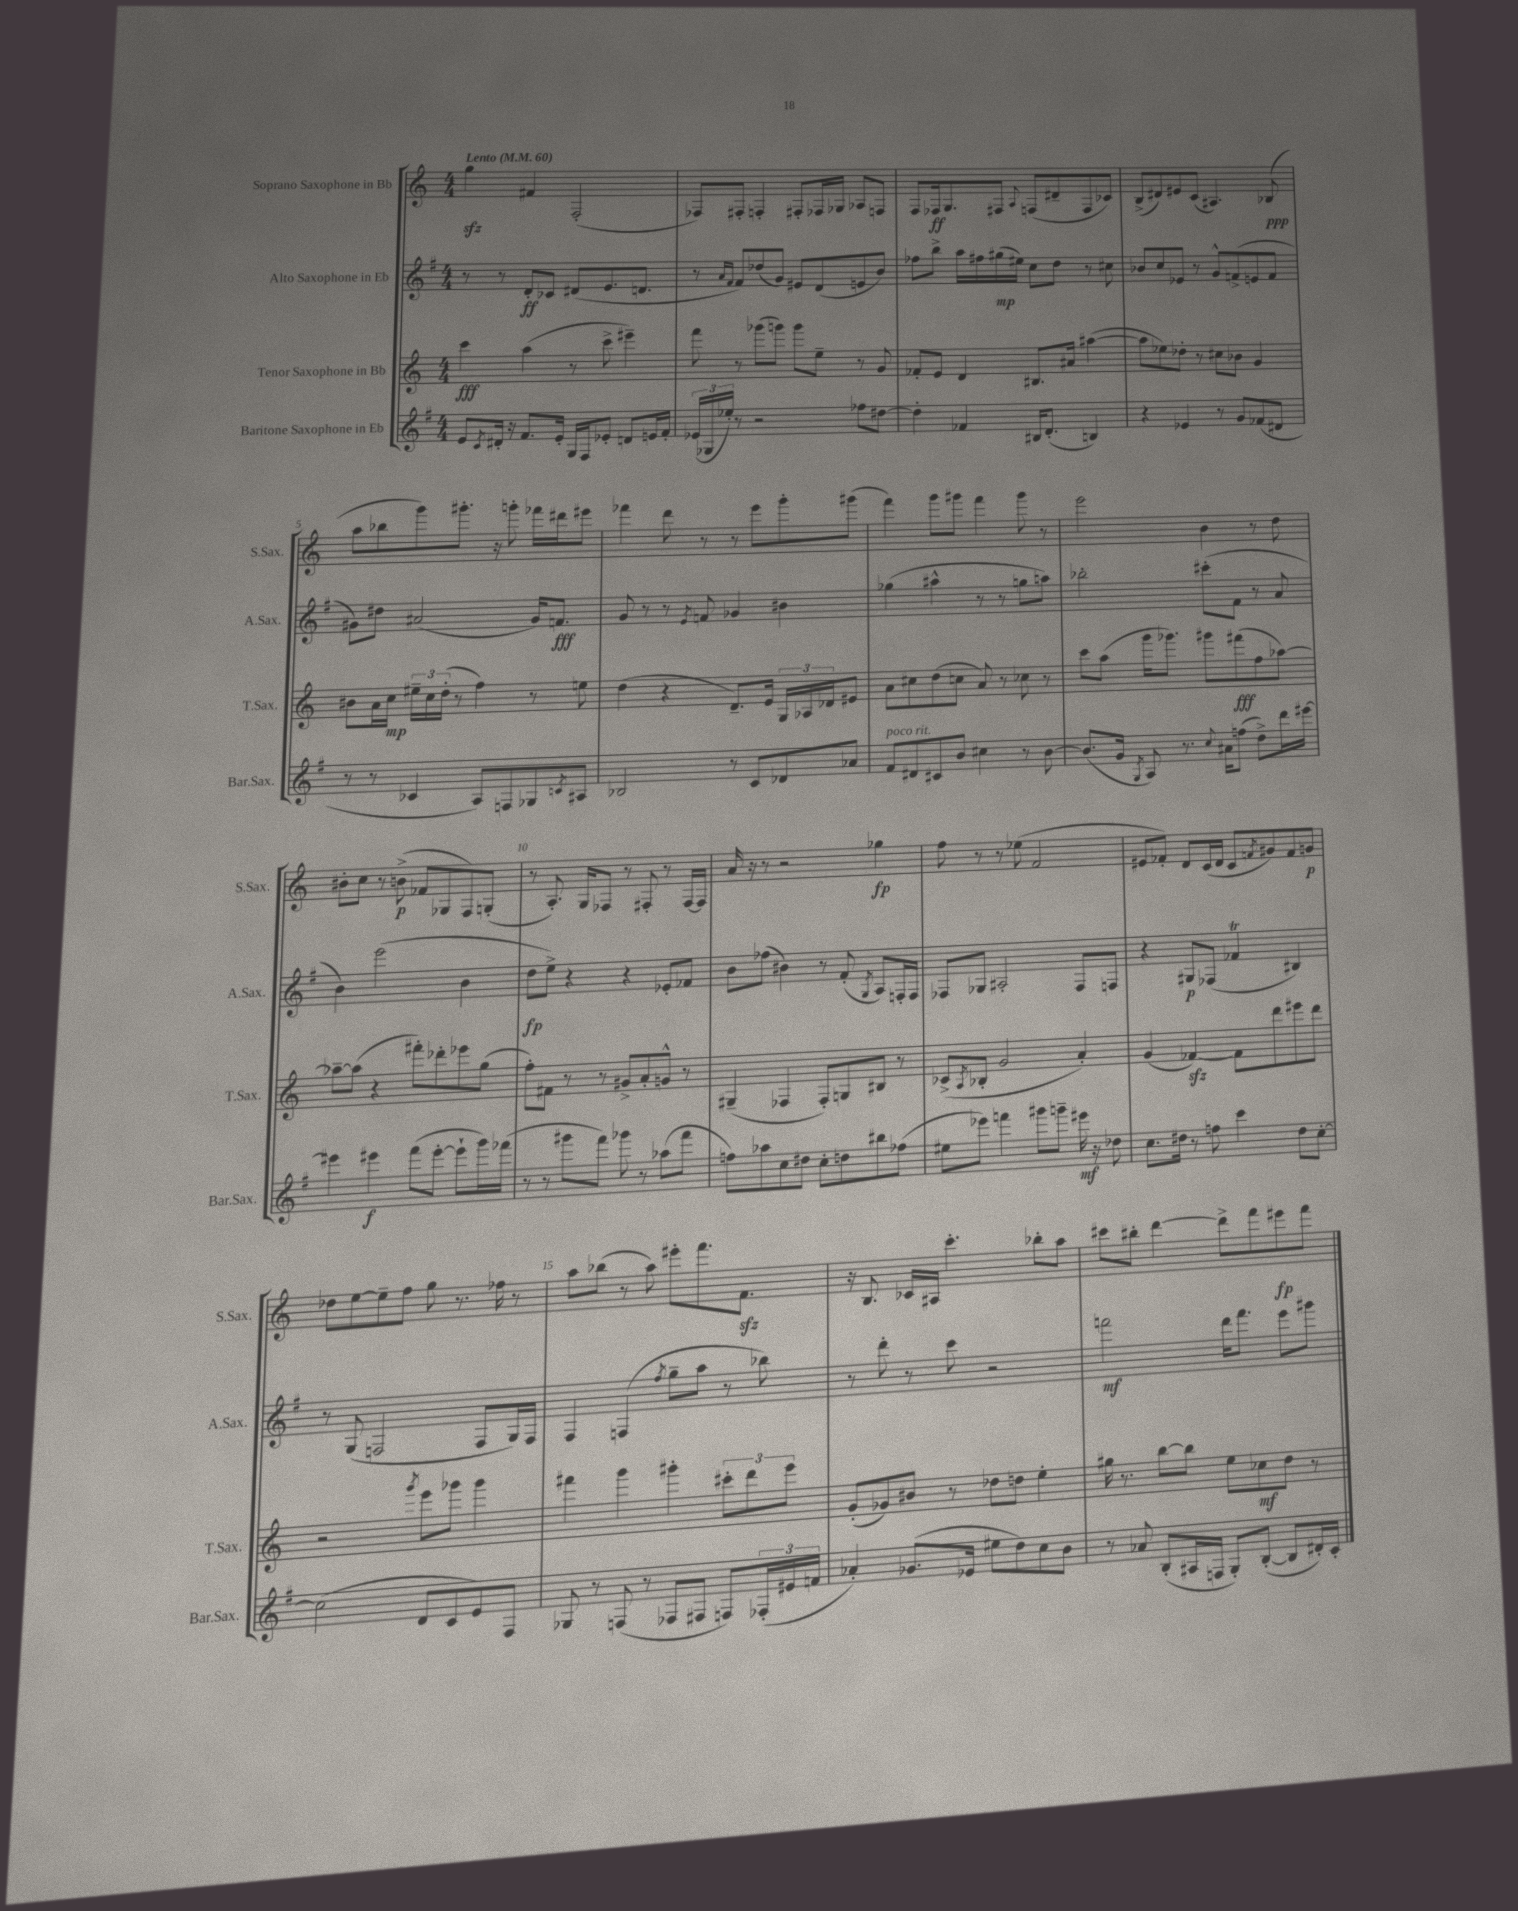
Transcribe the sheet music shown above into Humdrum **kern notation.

**kern	**dynam	**kern	**dynam	**kern	**dynam	**kern	**dynam
*part4	*part4	*part3	*part3	*part2	*part2	*part1	*part1
*staff4	*staff4	*staff3	*staff3	*staff2	*staff2	*staff1	*staff1
*I"Baritone Saxophone in Eb	*	*I"Tenor Saxophone in Bb	*	*I"Alto Saxophone in Eb	*	*I"Soprano Saxophone in Bb	*
*I'Bar.Sax.	*	*I'T.Sax.	*	*I'A.Sax.	*	*I'S.Sax.	*
*clefG2	*	*clefG2	*	*clefG2	*	*clefG2	*
*k[f#]	*	*k[]	*	*k[f#]	*	*k[]	*
*M4/4	*	*M4/4	*	*M4/4	*	*M4/4	*
*MM60	*	*MM60	*	*MM60	*	*MM60	*
=1	=1	=1	=1	=1	=1	=1	=1
!	!	!	!	!	!	!LO:TX:a:B:t=Lento	!
8e/L	.	4ccc\	fff	8r	.	4ggzz\	.
8qc/	.	.	.	.	.	.	.
16d#X'/Jk	.	.	.	8r	.	.	.
16r	.	.	.	.	.	.	.
8.f#/L	.	(4aa\	.	8d'/L	ff	4f#X/	.
.	.	.	.	8c-X/J	.	.	.
16e'/Jk	.	.	.	.	.	.	.
16G/LL	.	8r	.	(8d#X/L	.	(2F'/	.
16F#/J	.	.	.	.	.	.	.
8e-X'/J	.	8ccc^\	.	8.e/	.	.	.
8dn/L	.	4eee#X~\)	.	.	.	.	.
.	.	.	.	8.dn/J	.	.	.
16en/L	.	.	.	.	.	.	.
16f#'/JJ	.	.	.	.	.	.	.
=2	=2	=2	=2	=2	=2	=2	=2
(24e-X/LL	.	8fff\	.	8r	.	8F-X/L)	.
24G-X/	.	.	.	.	.	.	.
24ee-X'/JJ)	.	.	.	.	.	.	.
.	.	.	.	16qqa/LL	.	.	.
.	.	.	.	16qqf#/JJ	.	.	.
8r	.	8r	.	8f#/L)	.	8F#X'/J	.
2r	.	(8ggg-X\L	.	(8dd-X/	.	4Fn'/	.
.	.	8gggn\J)	.	8g/J)	.	.	.
.	.	8ggg\L	.	8e#X/L	.	8F#X'/L	.
.	.	8ee~\J	.	(8d/	.	16F-X/L	.
.	.	.	.	.	.	16G-X/JJ	.
8ff-X\L	.	8r	.	8en/	.	8A-X/L	.
[8dd#X\J	.	8g/	.	8b/J)	.	8Fn/J	.
=3	=3	=3	=3	=3	=3	=3	=3
4dd#'\]	.	8f-X'/L	.	8ff-X\L	.	8F/L	.
.	.	8e/J	.	8bb^\J	.	16F-X/k	ff
.	.	.	.	.	.	8.G/	.
4f-X/	.	4d/	.	16aa\LL	.	.	.
.	.	.	.	16ff#X\	.	.	.
.	.	.	.	(16gg#X\	mp	8F#X/J	.
.	.	.	.	16ee#X\JJ)	.	.	.
.	.	.	.	.	.	8qqA/	.
16B#X/KL	.	8.B#X/L	.	8cc\L	.	(8Fn/L	.
(8.d'/J	.	.	.	.	.	.	.
.	.	.	.	8dd\J	.	8d#X~/	.
.	.	16a#X/Jk	.	.	.	.	.
4Bn/)	.	([4aa#X\	.	8r	.	8F/	.
.	.	.	.	8cc#X\	.	8c-X/J)	.
=4	=4	=4	=4	=4	=4	=4	=4
4r	.	8aa#\L]	.	8b-X/L	.	(8B^/L	.
.	.	8ee-X\)	.	8cc/	.	8d#X/)	.
4e-X/	.	8dd-X'\J	.	8e-X/J	.	8e#X/	.
.	.	8r	.	8r	.	(8c/J	.
8r	.	8cc#X\L	.	8g^^/L	.	4.A#X/)	.
8g/L	.	8b-X\J	.	(8fn^/	.	.	.
(8f-X/	.	4g/	.	8en/	.	.	.
8d#X/J	.	.	.	8f/J	.	(8B-X/	ppp
!!LO:LB:g=z
=5	=5	=5	=5	=5	=5	=5	=5
8r	.	8b#X\L	.	8g#X\L)	.	8aa\L	.
8r	.	16a\L	.	8dd#X\J	.	8bb-X\	.
.	.	16cc\JJ	mp	.	.	.	.
4c-X/	.	24ee#X~\LL	.	(2a#X/	.	8ggg\)	.
.	.	24cc\	.	.	.	.	.
.	.	(24dd'\JJ	.	.	.	.	.
.	.	8r	.	.	.	8.ggg#X'\J	.
8A/L)	.	4ff\)	.	.	.	.	.
.	.	.	.	.	.	16r	.
8Fn/	.	.	.	.	.	8gggn'\	.
8G-X/	.	8r	.	16g#/KL)	.	16fff-X\LL	.
.	.	.	.	8.fn/J	fff	16ddd#X\J	.
8qcn/	.	.	.	.	.	.	.
8A#X/J	.	8een\	.	.	.	8eee#X\J	.
=6	=6	=6	=6	=6	=6	=6	=6
2B-X/	.	(4dd\	.	8g/	.	4fff-X\	.
.	.	.	.	8r	.	.	.
.	.	4r	.	8r	.	8ddd\	.
.	.	.	.	8qe/	.	.	.
.	.	.	.	8fn/	.	8r	.
8r	.	8.d~/L)	.	4g-X/	.	8r	.
8c/L	.	.	.	.	.	8eee\L	.
.	.	16e/Jk	.	.	.	.	.
8d-X/	.	24G/LL	.	4b#X\	.	8ggg'\	.
.	.	24A-X/	.	.	.	.	.
.	.	24d-X/J	.	.	.	.	.
8a-X/J	.	8e#X/J	.	.	.	(8ggg#X\J	.
=7	=7	=7	=7	=7	=7	=7	=7
!LO:TX:a:i:t=poco rit.	!	!	!	!	!	!	!
8f#/L	.	8a\L	.	(4gg-X\	.	4fff\)	.
8d#X/	.	8cc#X\	.	.	.	.	.
8c#X/	.	(8dd\	.	4aa#X^^\	.	8ggg\L	.
8b/J	.	8ccn\J	.	.	.	8ggg#X\J	.
4cc#X\	.	8a/)	.	8r	.	4fff\	.
.	.	8r	.	8r	.	.	.
8r	.	8cc-X\	.	8ggn\L	.	8ggg#\	.
[8b\	.	8r	.	8aan\J)	.	8r	.
=8	=8	=8	=8	=8	=8	=8	=8
(8.b/L]	.	8ccc\L	.	2bb-X'\	.	2eee\	.
.	.	(8aa\J	.	.	.	.	.
16g/Jk	.	.	.	.	.	.	.
8qG/	.	.	.	.	.	.	.
8A/)	.	16ggg\KL	.	.	.	.	.
.	.	8.ggg-X\J)	.	.	.	.	.
8.r	.	.	.	.	.	.	.
.	.	8ggg#X\L	.	(8ccc#X'\L	.	4b\	.
8qqcc/	.	.	.	.	.	.	.
16a#X\KL	.	.	.	.	.	.	.
(8ffn\J	.	(8fff#X\	fff	8f#\J	.	.	.
8dd^\L)	.	8ff\	.	8r	.	8r	.
16ddd\L	.	[8aa-X\J)	.	8a/	.	8dd\	.
[16eee#X\JJ	.	.	.	.	.	.	.
!!LO:LB:g=z
=9	=9	=9	=9	=9	=9	=9	=9
4eee#X\]	.	8aa-X~\L_	.	4b\)	.	8b#X'\L	.
.	.	(8aa-\J]	.	.	.	8cc\J	.
4eee#X\	f	4r	.	(2eee\	.	8r	.
.	.	.	.	.	.	(8bn^\	p
(8fff#\L	.	8fff#X'\L)	.	.	.	8f-X/L	.
[8eee#'\J	.	8ddd-X'\	.	.	.	8G-X/	.
8eee#`\L]	.	8eee-X\	.	4b\	.	8F/)	.
16ggg\L)	.	(8gg\J	.	.	.	(8Gn'/J	.
(16fff-X\JJ	.	.	.	.	.	.	.
=10	=10	=10	=10	=10	=10	=10	=10
8r	.	8ff'\L)	.	8dd\L	fp	8r	.
8r	.	8f#X\J	.	8ee^\J)	.	8.A'/)	.
8ggg#X\L	.	8r	.	4r	.	.	.
.	.	.	.	.	.	16G/KL	.
8fff#\J)	.	8r	.	.	.	8F-X/J	.
8ggg-X\	.	8g#X^/L	.	4r	.	8r	.
8r	.	8a'/	.	.	.	8F#X'/	.
(8aa-X\L	.	8gn^^/J	.	8e-X'/L	.	8r	.
8fff#\J	.	8r	.	8f-X/J	.	[16F#/LL	.
.	.	.	.	.	.	16F#/JJ]	.
=11	=11	=11	=11	=11	=11	=11	=11
8ffn\L)	.	(4G#X~/	.	8b\L	.	16a/	.
.	.	.	.	.	.	16r	.
8aa-X\	.	.	.	(8ff-X\J	.	8r	.
8cc\	.	4F-X/	.	4b#X\)	.	2r	.
8dd#X\J	.	.	.	.	.	.	.
8cc'\L	.	8F-'/L)	.	8r	.	.	.
8ddn\	.	8Gn/	.	(8f#'/	.	.	.
.	.	.	.	8qG/	.	.	.
8bb#X\	.	8B#X/J	.	8A/L)	.	4gg-X\	fp
(8ff-X\J	.	8r	.	16Fn'/L	.	.	.
.	.	.	.	16F/JJ	.	.	.
=12	=12	=12	=12	=12	=12	=12	=12
8ee#X\L	.	(8c-X^/L	.	8F-X/L	.	8ff\	.
.	.	8qA/	.	.	.	.	.
8eee-X\J)	.	8B-X'/J	.	8G-X/J	.	8r	.
4fffn\	.	2g/	.	2A#X'/	.	8r	.
.	.	.	.	.	.	(8ee-X\	.
8ggg#X\L	.	.	.	.	.	2f/	.
8gggn~\J	.	.	.	.	.	.	.
16eee#X\	mf	4a'/)	.	8F-/L	.	.	.
16r	.	.	.	.	.	.	.
8dd-X\	.	.	.	8Fn/J	.	.	.
=13	=13	=13	=13	=13	=13	=13	=13
8.cc\L	.	(4g/	.	4r	.	8e#X/L	.
.	.	.	.	.	.	8f-X'/J)	.
16dd#X\Jk	.	.	.	.	.	.	.
8r	.	[4f-Xzz/)	.	8G#X/L	p	8d/L	.
8ffn\	.	.	.	(8F-X/J	.	(16c/L	.
.	.	.	.	.	.	16d/JJ	.
4ccc\	.	8f-\L]	.	4f-XT/	.	8c/L	.
.	.	.	.	.	.	8qfn/	.
.	.	8ddd\	.	.	.	8g#X/)	.
8dd#\L	.	8eee#X\	.	4B#X/)	.	8f/	.
[8cc'\J	.	8ddd\J	.	.	.	8gn/J	p
!!LO:LB:g=z
=14	=14	=14	=14	=14	=14	=14	=14
(2cc\]	.	2r	.	8r	.	8dd-X\L	.
.	.	.	.	(8G/	.	[8ee\	.
.	.	.	.	2Fn/	.	8ee~\]	.
.	.	.	.	.	.	8ff\J	.
.	.	8qggg/	.	.	.	.	.
8d/L	.	8eee\L	.	.	.	8gg\	.
8c/	.	8ggg-X\J	.	.	.	8.r	.
8e/)	.	4ggg-\	.	8F/L	.	.	.
.	.	.	.	.	.	16ff-X\	.
8F#/J	.	.	.	16G/L)	.	8r	.
.	.	.	.	16F/JJ	.	.	.
=15	=15	=15	=15	=15	=15	=15	=15
8G-X/	.	4fff#X\	.	4F#/	.	8aa\L	.
8r	.	.	.	.	.	(8bb-X\J	.
(8Fn/	.	4ggg\	.	(4Fn/	.	8r	.
8r	.	.	.	.	.	8aa\)	.
.	.	.	.	8qff#/	.	.	.
8F-X/L	.	4ggg#X'\	.	8gg~\L	.	8eee#X'\L	.
8F#X/J	.	.	.	8aa\J	.	8.fff\	.
8Fn/L)	.	12ccc#X'\L	.	8r	.	.	.
.	.	.	.	.	.	8.fzz\J	.
.	.	12ddd\	.	.	.	.	.
(24F-X'/L	.	.	.	8bb-X\)	.	.	.
24e#X/	.	12eee\J	.	.	.	.	.
24fn/JJ	.	.	.	.	.	.	.
=16	=16	=16	=16	=16	=16	=16	=16
4a-X'/)	.	(8g'/L	.	8r	.	16r	.
.	.	.	.	.	.	8.B/	.
.	.	8g-X/)	.	8ddd'\	.	.	.
(8.g-X/L	.	8b#X/J	.	8r	.	16c-X/LL	.
.	.	.	.	.	.	16A#X/JJ	.
.	.	8r	.	8ccc\	.	4.ccc'\	.
16e-X/Jk	.	.	.	.	.	.	.
8ee#X\L	.	8dd-X\L	.	2r	.	.	.
8dd\)	.	8ddn\J	.	.	.	.	.
8cc\	.	4ee'\	.	.	.	8bb-X'\L	.
8b\J	.	.	.	.	.	8aa\J	.
=17	=17	=17	=17	=17	=17	=17	=17
8r	.	16gg#X\	.	2fffn\	mf	8ccc#X\L	.
.	.	8.r	.	.	.	.	.
8a-X/	.	.	.	.	.	8bb#X'\J	.
(8B'/L	.	[8bb\L	.	.	.	[4ddd\	.
16A#X/L	.	8bb\J]	.	.	.	.	.
16Fn/JJ	.	.	.	.	.	.	.
8G'/L)	.	8ee\L	.	16ddd\KL	.	8ddd^\L]	.
.	.	.	.	8.fff\J	.	.	.
([8B'/J	.	8cc-X\	mf	.	.	8fff\	.
8B/L]	.	8dd\J	.	8eee\L	.	8eee#X\	fp
16d#X'/L)	.	8r	.	8ggg#X\J	.	8fff\J	.
16c'/JJ	.	.	.	.	.	.	.
==	==	==	==	==	==	==	==
*-	*-	*-	*-	*-	*-	*-	*-
